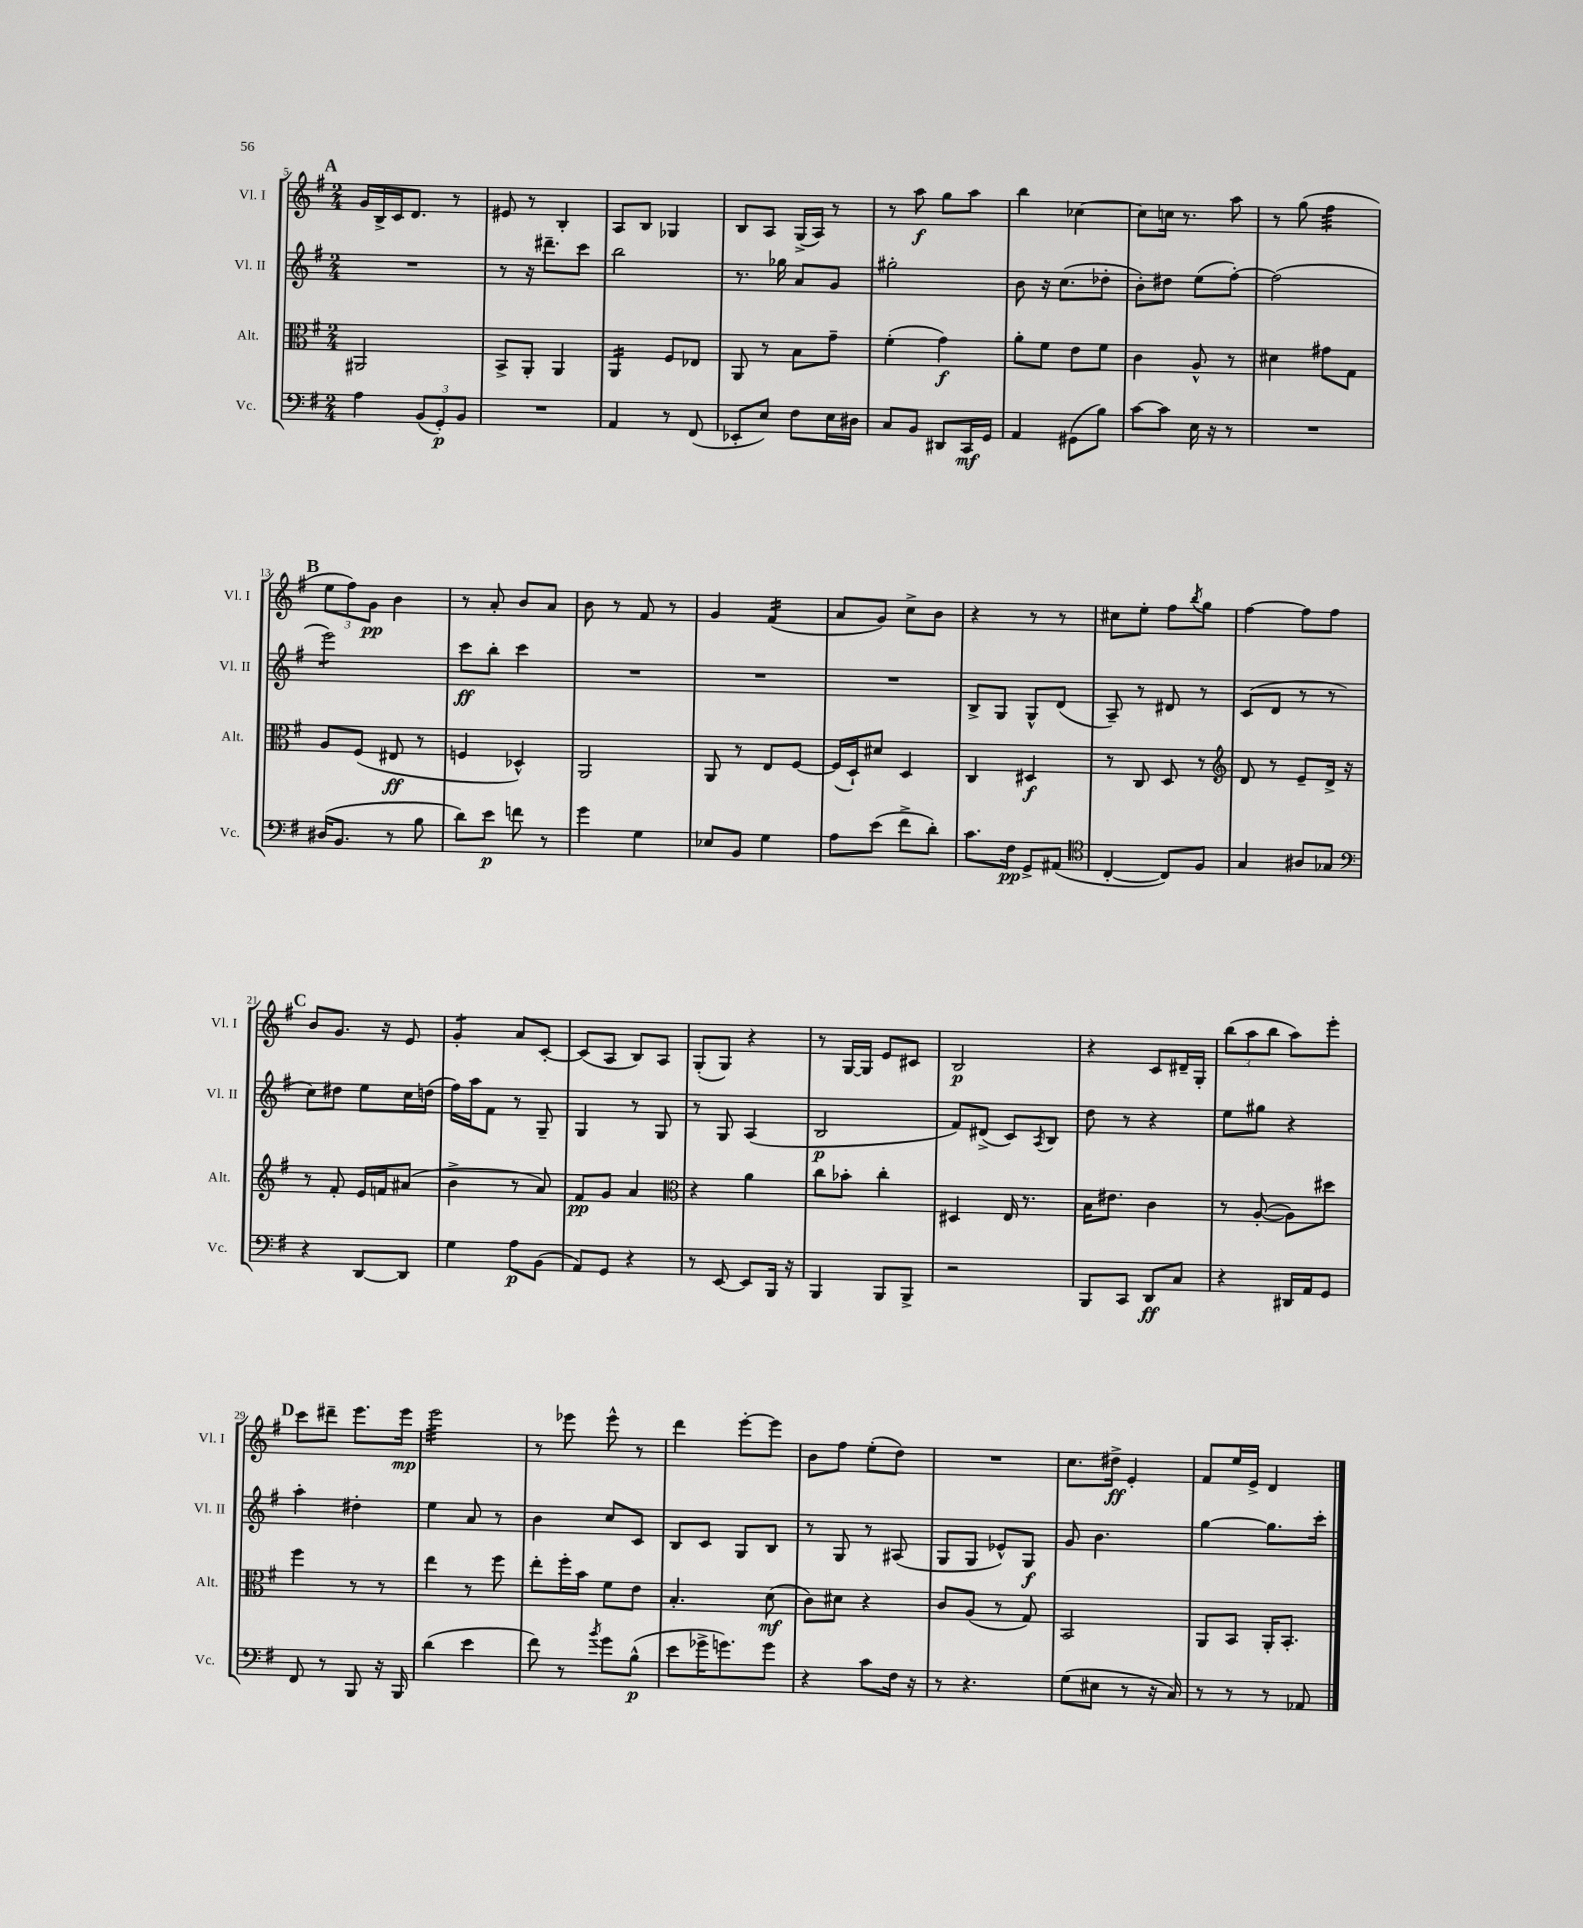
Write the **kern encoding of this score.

**kern	**kern	**kern	**kern
*staff4	*staff3	*staff2	*staff1
*clefF4	*clefC3	*clefG2	*clefG2
*k[f#]	*k[f#]	*k[f#]	*k[f#]
*M2/4	*M2/4	*M2/4	*M2/4
4A	2AA#	2r	16g
.	.	.	16B^
.	.	.	16c
.	.	.	8.d
(12BB	.	.	.
12GG')	.	.	.
.	.	.	8r
12BB	.	.	.
=	=	=	=
2r	8BB^	8r	8e#
.	8AA'	16r	8r
.	.	8.ddd#~	.
.	4AA	.	4B'
.	.	8ccc	.
=	=	=	=
4AA	4AA	2bb	8A
.	.	.	8B
8r	8F#	.	4G-
(8FF#	8E-	.	.
=	=	=	=
8EE-'	8AA	8.r	8B
8E)	8r	.	8A
.	.	16gg-	.
8F#	8B	8a	(16G^
.	.	.	16A)
16E	8g~	8g	8r
16D#	.	.	.
=	=	=	=
8C	(4f#'	2gg#'	8r
8BB	.	.	8aa
8DD#	4g)	.	8gg
16CC	.	.	8aa
16GG	.	.	.
=	=	=	=
4AA	8a'	8b	4bb
.	8f#	16r	.
.	.	(8.cc	.
(8GG#	8e	.	[4cc-
8B)	8f#	8dd-'	.
=	=	=	=
[8c	4c	8b')	8cc-]
8c]	.	8dd#	16cc
.	.	.	8.r
16E	8A^^	(8ee	.
16r	.	.	.
8r	8r	[8ff#')	8aa
=	=	=	=
2r	4d#	(2ff#]	8r
.	.	.	(8gg
.	8g#	.	4ff#
.	8G	.	.
=	=	=	=
(16D#	8A	2eee)	12ee
8.BB	.	.	.
.	.	.	12ff#)
.	(8F#	.	.
.	.	.	12g
8r	8E#	.	4b
8B	8r	.	.
=	=	=	=
8d)	4F	8ccc	8r
8e	.	8bb'	8a'
8f	4D-^^)	4ccc	8b
8r	.	.	8a
=	=	=	=
4g	2AA	2r	8b
.	.	.	8r
4G	.	.	8f#
.	.	.	8r
=	=	=	=
8E-	8AA	2r	4g
8BB	8r	.	.
4G	8E	.	(4f#
.	[8F#	.	.
=	=	=	=
8A	(16F#]	2r	8a
.	16D`)	.	.
(8e	8d#	.	8g)
8f#^	4D	.	8cc^
8d')	.	.	8b
=	=	=	=
8.c	4C	8B^	4r
.	.	8G	.
16F#	.	.	.
8GG^	4D#	8G^^	8r
(8AA#	.	(8d	8r
=	=	=	=
*clefC4	*	*	*
[4C'	8r	8A~)	8cc#
.	8C	8r	8ee'
8C])	8D	8d#	8ff#
.	.	.	8qbb
8F#	8r	8r	8gg
=	=	=	=
*	*clefG2	*	*
4G	8d	(8c	[4ff#
.	8r	8d	.
8A#	8e~	8r	8ff#]
8G-	16d^	8r	8ff#
.	16r	.	.
=	=	=	=
*clefF4	*	*	*
4r	8r	8cc)	8b
.	8f#'	8dd#	8.g
[8DD	16e	8ee	.
.	16f	.	16r
8DD]	(8a#	16cc	8e
.	.	(16dd	.
=	=	=	=
4G	4b^	16ff#)	4g'
.	.	16aa	.
.	.	8f#	.
8A	8r	8r	8a
(8BB	8a)	8G~	[8c'
=	=	=	=
8AA)	8f#	4G	(8c]
8GG	8g	.	8A
4r	4a	8r	8B)
.	.	8G	8A
=	=	=	=
*	*clefC3	*	*
8r	4r	8r	(8G'
[8EE	.	8G	8G)
8EE]	4a	(4A	4r
16BBB	.	.	.
16r	.	.	.
=	=	=	=
4BBB	8cc	2B	8r
.	8b-'	.	[16G
.	.	.	16G]
8BBB	4cc'	.	8e
8BBB^	.	.	8c#
=	=	=	=
2r	4D#	8f#)	2B
.	.	(8d#^	.
.	16E	8c)	.
.	8.r	.	.
.	.	8qA	.
.	.	8B	.
=	=	=	=
8BBB	16B	8dd	4r
.	8.e#	.	.
8CC	.	8r	.
8DD	4c	4r	8c
8C	.	.	16d#~
.	.	.	16G'
=	=	=	=
4r	8r	8ee	(12bb
.	.	.	12aa
.	([8A'	8gg#	.
.	.	.	12bb
16DD#	8A])	4r	8aa)
16AA	.	.	.
8GG	8dd#	.	8eee'
=	=	=	=
8FF#	4ff#	4aa'	8ccc
8r	.	.	8ddd#~
8BBB	8r	4dd#'	8.eee
16r	8r	.	.
16BBB	.	.	16eee
=	=	=	=
(4d	4ee	4ee	2eee
4e	8r	8a	.
.	8ff#	8r	.
=	=	=	=
8f#)	8ee'	4b	8r
8r	16ff#'	.	8eee-
.	16b	.	.
8qb	.	.	.
8g	8f#	8cc	8eee-^^
(8B^^	8e	8c	8r
=	=	=	=
8e	4.B'	8B	4ddd
16g-^	.	8c	.
8.g)	.	.	.
.	.	8G	[8eee'
8g	(8d	8B	8eee]
=	=	=	=
4r	8c)	8r	8b
.	8d#	8G	8ff#
8c	4r	8r	(8ee'
16F#	.	(8A#	8dd)
16r	.	.	.
=	=	=	=
8r	8c	8G	2r
4.r	(8A	8G	.
.	8r	8e-^^)	.
.	8G)	8G	.
=	=	=	=
(8G	2BB	8g	8.cc
8E#	.	4.b	.
.	.	.	16dd#^
8r	.	.	4e'
16r	.	.	.
16C)	.	.	.
=	=	=	=
8r	8AA	[4gg	8f#
8r	8BB	.	16ee
.	.	.	16e^
8r	16AA'	8.gg]	4d
.	8.BB'	.	.
8AA-	.	.	.
.	.	16ccc'	.
==	==	==	==
*-	*-	*-	*-
